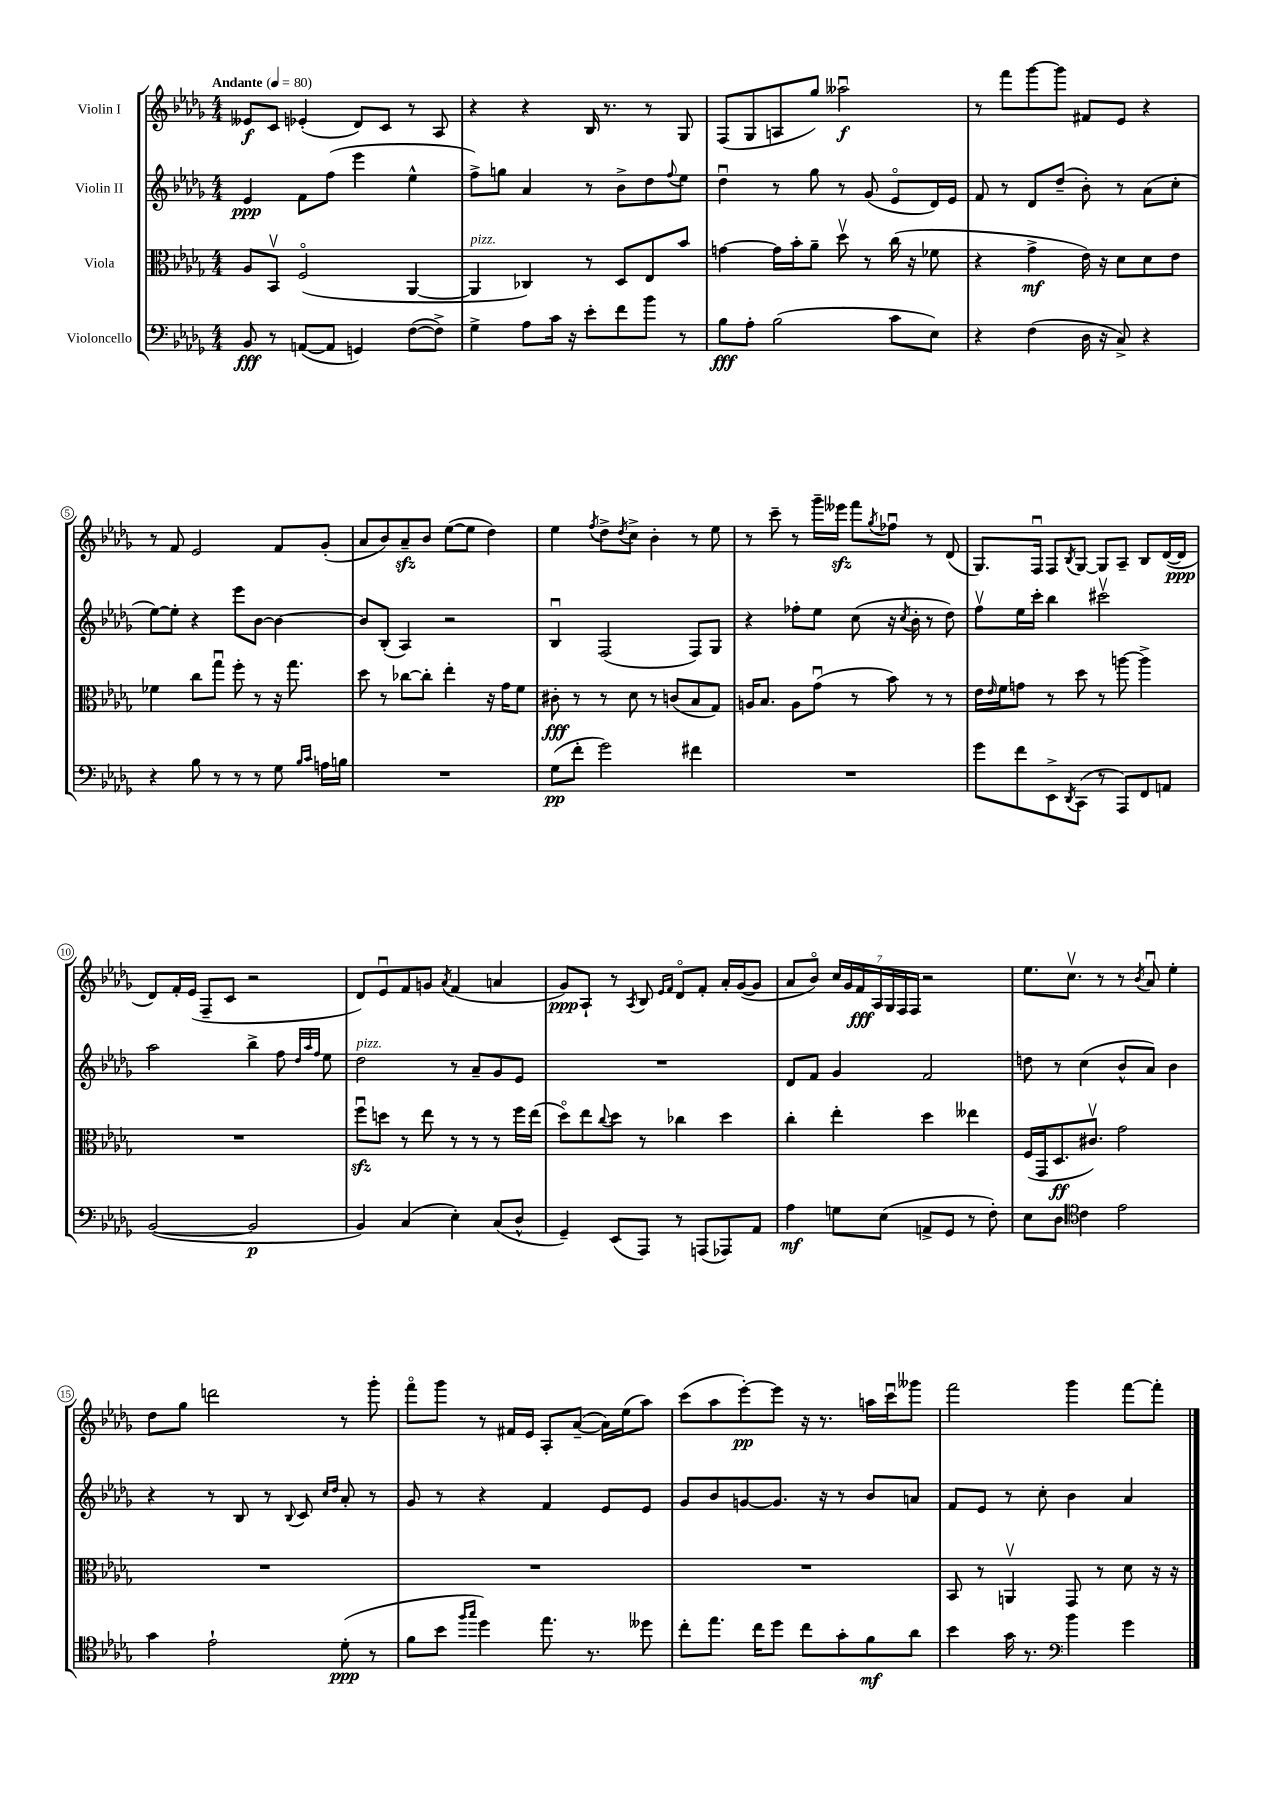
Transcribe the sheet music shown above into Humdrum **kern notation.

**kern	**dynam	**kern	**dynam	**kern	**dynam	**kern	**dynam
*part4	*part4	*part3	*part3	*part2	*part2	*part1	*part1
*staff4	*staff4	*staff3	*staff3	*staff2	*staff2	*staff1	*staff1
*I"Violoncello	*	*I"Viola	*	*I"Violin II	*	*I"Violin I	*
*clefF4	*	*clefC3	*	*clefG2	*	*clefG2	*
*k[b-e-a-d-g-]	*	*k[b-e-a-d-g-]	*	*k[b-e-a-d-g-]	*	*k[b-e-a-d-g-]	*
*M4/4	*	*M4/4	*	*M4/4	*	*M4/4	*
*MM80	*	*MM80	*	*MM80	*	*MM80	*
=1	=1	=1	=1	=1	=1	=1	=1
!	!	!	!	!	!	!LO:TX:a:B:t=Andante	!
8BB-/	fff	8A-/L	.	4e-/	ppp	8e--X/L	f
8r	.	8BB-v/J	.	.	.	8c/J	.
([8AAn/L	.	(2F/	.	8f\L	.	(4e-X'/	.
8AA/J]	.	.	.	(8ff\J	.	.	.
4GGn/)	.	.	.	4eee-\	.	8d-/L)	.
.	.	.	.	.	.	8c/J	.
([8F\L	.	[4AA-/	.	4ee-^^\	.	8r	.
8F^\J])	.	.	.	.	.	8A-/	.
=2	=2	=2	=2	=2	=2	=2	=2
!	!	!LO:TX:a:i:t=pizz.	!	!	!	!	!
4G-^\	.	4AA-/]	.	8ff^\L)	.	4r	.
.	.	.	.	8ggn\J	.	.	.
8A-\L	.	4C-X/)	.	4a-/	.	4r	.
16c\Jk	.	.	.	.	.	.	.
16r	.	.	.	.	.	.	.
8e-'\L	.	8r	.	8r	.	16B-/	.
.	.	.	.	.	.	8.r	.
8f\	.	8D-/L	.	8b-^\L	.	.	.
8b-\J	.	8E-/	.	8dd-\	.	8r	.
.	.	.	.	8qqff/	.	.	.
8r	.	8b-/J	.	8ee-\J	.	8G-/	.
=3	=3	=3	=3	=3	=3	=3	=3
8B-\L	fff	[4gn\	.	4dd-u\	.	(8F/L	.
8A-'\J	.	.	.	.	.	8G-/	.
(2B-\	.	16g\LL]	.	8r	.	8An/	.
.	.	16b-'\J	.	.	.	.	.
.	.	8a-~\J	.	8gg-\	.	8gg-/J)	.
.	.	8dd-v\	.	8r	.	2aa--Xu\	f
.	.	8r	.	(8g-/	.	.	.
8c\L	.	(16cc\	.	8e-/L	.	.	.
.	.	16r	.	.	.	.	.
8E-\J)	.	8f-X\	.	16d-/L)	.	.	.
.	.	.	.	16e-/JJ	.	.	.
=4	=4	=4	=4	=4	=4	=4	=4
4r	.	4r	.	8f/	.	8r	.
.	.	.	.	8r	.	8fff\L	.
(4F\	.	4g-^\	mf	8d-/L	.	[8ggg-\	.
.	.	.	.	(8dd-~/J	.	8ggg-\J]	.
16D-\	.	16e-\)	.	8b-'\)	.	8f#X/L	.
16r	.	16r	.	.	.	.	.
8C^/)	.	8d-\L	.	8r	.	8e-/J	.
4r	.	8d-\	.	(8a-\L	.	4r	.
.	.	8e-\J	.	8cc'\J	.	.	.
!!LO:LB:g=z
=5	=5	=5	=5	=5	=5	=5	=5
4r	.	4f-X\	.	[8ee-\L)	.	8r	.
.	.	.	.	8ee-'\J]	.	8f/	.
8B-\	.	8cc\L	.	4r	.	2e-/	.
8r	.	8gg-u\J	.	.	.	.	.
8r	.	8ff'\	.	8eee-\L	.	.	.
8r	.	8r	.	[8b-\J	.	.	.
8G-\	.	16r	.	4b-\_	.	8f/L	.
.	.	8.gg-\	.	.	.	.	.
16qqB-/LL	.	.	.	.	.	.	.
16qqc/JJ	.	.	.	.	.	.	.
16An\LL	.	.	.	.	.	(8g-'/J	.
16Bn\JJ	.	.	.	.	.	.	.
=6	=6	=6	=6	=6	=6	=6	=6
1r	.	8dd-\	.	8b-/L]	.	8a-/L	.
.	.	8r	.	(8B-'/J	.	8b-/)	.
.	.	[8cc-X\L	.	4A-/)	.	8a-zz~/	.
.	.	8cc-'\J]	.	.	.	8b-/J	.
.	.	4ee-'\	.	2r	.	([8ee-\L	.
.	.	.	.	.	.	8ee-\J]	.
.	.	16r	.	.	.	4dd-\)	.
.	.	16g-\KL	.	.	.	.	.
.	.	8f\J	.	.	.	.	.
=7	=7	=7	=7	=7	=7	=7	=7
(8G-\L	pp	8c#X'\	fff	4B-u/	.	4ee-\	.
8f'\J	.	8r	.	.	.	.	.
.	.	.	.	.	.	8qff/	.
2g-\)	.	8r	.	(2F/	.	8dd-^\L	.
.	.	.	.	.	.	8qdd-/	.
.	.	8d-\	.	.	.	8cc^\J	.
.	.	8r	.	.	.	4b-'\	.
.	.	(8cn/L	.	.	.	.	.
4f#X\	.	8B-/	.	8F/L)	.	8r	.
.	.	8G-/J)	.	8G-/J	.	8ee-\	.
=8	=8	=8	=8	=8	=8	=8	=8
1r	.	16An/KL	.	4r	.	8r	.
.	.	8.B-/J	.	.	.	.	.
.	.	.	.	.	.	8ccc~\	.
.	.	8A\L	.	8ff-X'\L	.	8r	.
.	.	(8g-u\J	.	8ee-\J	.	16ggg-~\LL	.
.	.	.	.	.	.	16eee--Xzz\JJ	.
.	.	8r	.	(8cc\	.	8fff\L	.
.	.	.	.	.	.	8qgg-/	.
.	.	8b-\)	.	16r	.	8ff-Xu\J	.
.	.	.	.	8qcc/	.	.	.
.	.	.	.	16b-'\	.	.	.
.	.	8r	.	8r	.	8r	.
.	.	8r	.	8dd-\)	.	(8d-/	.
=9	=9	=9	=9	=9	=9	=9	=9
8g-\L	.	16e-\LL	.	8ffv\L	.	8.G-/L)	.
.	.	16qqe-/	.	.	.	.	.
.	.	16f\J	.	.	.	.	.
8f\	.	8gn\J	.	16ee-\L	.	.	.
.	.	.	.	16ccc'\JJ	.	16Fu/Jk	.
8EE-^\	.	8r	.	4bb-\	.	8F/L	.
8qDD-/	.	.	.	.	.	8qB-/	.
(8CC\J	.	8dd-\	.	.	.	[8G-/J	.
8r	.	8r	.	2ccc#Xv\	.	8G-/L]	.
8AAA-/L)	.	[8aan\	.	.	.	8A-~/J	.
8FF/	.	4aa^\]	.	.	.	8B-/L	.
8AAn/J	.	.	.	.	.	([16d-/L	.
.	.	.	.	.	.	16d-/JJ]	ppp
!!LO:LB:g=z
=10	=10	=10	=10	=10	=10	=10	=10
([2BB-/	.	1r	.	2aa-\	.	8d-/L)	.
.	.	.	.	.	.	16f'/L	.
.	.	.	.	.	.	(16e-/JJ	.
.	.	.	.	.	.	8F~/L	.
.	.	.	.	.	.	8c/J	.
2BB-/]	p	.	.	4bb-^\	.	2r	.
.	.	.	.	8ff\	.	.	.
.	.	.	.	32qqdd-/LLL	.	.	.
.	.	.	.	32qqaa-/	.	.	.
.	.	.	.	32qqff/JJJ	.	.	.
.	.	.	.	8ee-\	.	.	.
=11	=11	=11	=11	=11	=11	=11	=11
!	!	!	!	!LO:TX:a:i:t=pizz.	!	!	!
4BB-/)	.	8ffzzu\L	.	2dd-\	.	8d-/L)	.
.	.	8ddn\J	.	.	.	8e-u/	.
(4C/	.	8r	.	.	.	8f/	.
.	.	8ee-\	.	.	.	8gn/J	.
.	.	.	.	.	.	8qa-/	.
4E-'\)	.	8r	.	8r	.	(4f/	.
.	.	8r	.	8a-~/L	.	.	.
(8C/L	.	8r	.	8g-/	.	4an/	.
8D-^^/J	.	16ff\LL	.	8e-/J	.	.	.
.	.	(16ee-\JJ	.	.	.	.	.
=12	=12	=12	=12	=12	=12	=12	=12
4GG-~/)	.	8dd-\L)	.	1r	.	8g-/L)	ppp
.	.	8ee-\	.	.	.	8A-`/J	.
.	.	8qqcc/	.	.	.	.	.
(8EE-/L	.	8dd-\J	.	.	.	8r	.
.	.	.	.	.	.	8qA-/	.
8AAA-/J)	.	8r	.	.	.	8B-/	.
.	.	.	.	.	.	16qqe-/LL	.
.	.	.	.	.	.	16qqf/JJ	.
8r	.	4cc-X\	.	.	.	8d-/L	.
(8AAAn/L	.	.	.	.	.	8f'/J	.
8AAA-X/)	.	4dd-\	.	.	.	16a-'/LL	.
.	.	.	.	.	.	([16g-/J	.
8AA-/J	.	.	.	.	.	8g-/J]	.
=13	=13	=13	=13	=13	=13	=13	=13
4A-\	mf	4cc'\	.	8d-/L	.	8a-/L	.
.	.	.	.	8f/J	.	8b-/J)	.
8Gn\L	.	4ee-'\	.	4g-/	.	28cc/LL	.
.	.	.	.	.	.	28g-/	.
.	.	.	.	.	.	28f/	fff
.	.	.	.	.	.	28A-/	.
(8E-\J	.	.	.	.	.	.	.
.	.	.	.	.	.	28G-/	.
.	.	.	.	.	.	28F/	.
.	.	.	.	.	.	28F/JJ	.
8AAn^/L	.	4dd-\	.	2f/	.	2r	.
8GG-/J	.	.	.	.	.	.	.
8r	.	4ee--X\	.	.	.	.	.
8F'\)	.	.	.	.	.	.	.
=14	=14	=14	=14	=14	=14	=14	=14
8E-\L	.	(16F/LL	.	8ddn\	.	8.ee-\L	.
.	.	16GG-/J	.	.	.	.	.
8D-\J	.	8.D-/	ff	8r	.	.	.
.	.	.	.	.	.	8.ccv\J	.
*clefC4	*	*	*	*	*	*	*
4c\	.	.	.	(4cc\	.	.	.
.	.	8.c#Xv/J)	.	.	.	.	.
.	.	.	.	.	.	8r	.
2e-\	.	2g-\	.	8b-^^/L	.	8r	.
.	.	.	.	.	.	8qb-/	.
.	.	.	.	8a-/J)	.	8a-u/	.
.	.	.	.	4b-\	.	4ee-'\	.
!!LO:LB:g=z
=15	=15	=15	=15	=15	=15	=15	=15
4g-\	.	1r	.	4r	.	8dd-\L	.
.	.	.	.	.	.	8gg-\J	.
2e-`\	.	.	.	8r	.	2dddn\	.
.	.	.	.	8B-/	.	.	.
.	.	.	.	8r	.	.	.
.	.	.	.	8qqB-/	.	.	.
.	.	.	.	8c/	.	.	.
.	.	.	.	16qqcc/LL	.	.	.
.	.	.	.	16qqdd-/JJ	.	.	.
(8d-'\	ppp	.	.	8a-'/	.	8r	.
8r	.	.	.	8r	.	8ggg-'\	.
=16	=16	=16	=16	=16	=16	=16	=16
8f\L	.	1r	.	8g-/	.	8fff\L	.
8b-\J	.	.	.	8r	.	8ggg-\J	.
16qqff/LL	.	.	.	.	.	.	.
16qqgg-/JJ	.	.	.	.	.	.	.
4dd-\)	.	.	.	4r	.	8r	.
.	.	.	.	.	.	16f#X/LL	.
.	.	.	.	.	.	16e-/JJ	.
8.ee-\	.	.	.	4f/	.	8A-'/L	.
.	.	.	.	.	.	([8a-~/J	.
8.r	.	.	.	.	.	.	.
.	.	.	.	8e-/L	.	16a-\LL])	.
.	.	.	.	.	.	(16ee-\J	.
8dd--X\	.	.	.	8e-/J	.	8aa-\J)	.
=17	=17	=17	=17	=17	=17	=17	=17
8cc'\L	.	1r	.	8g-/L	.	(8ccc\L	.
8.ee-\J	.	.	.	8b-/	.	8aa-\	.
.	.	.	.	[8gn/	.	[8eee-'\)	pp
16cc\KL	.	.	.	.	.	.	.
8dd-\J	.	.	.	8.g/J]	.	8eee-\J]	.
8cc\L	.	.	.	.	.	16r	.
.	.	.	.	16r	.	8.r	.
8g-'\	.	.	.	8r	.	.	.
8f\	mf	.	.	8b-/L	.	16aan\LL	.
.	.	.	.	.	.	16cccu\J	.
8a-\J	.	.	.	8an/J	.	8ggg--X\J	.
=18	=18	=18	=18	=18	=18	=18	=18
4b-\	.	8BB-/	.	8f/L	.	2fff\	.
.	.	8r	.	8e-/J	.	.	.
16g-\	.	4AAnv/	.	8r	.	.	.
8.r	.	.	.	.	.	.	.
.	.	.	.	8cc'\	.	.	.
*clefF4	*	*	*	*	*	*	*
4b-\	.	8GG-/	.	4b-\	.	4ggg-\	.
.	.	8r	.	.	.	.	.
4g-\	.	8d-\	.	4a-/	.	[8fff\L	.
.	.	16r	.	.	.	8fff'\J]	.
.	.	16r	.	.	.	.	.
==	==	==	==	==	==	==	==
*-	*-	*-	*-	*-	*-	*-	*-
